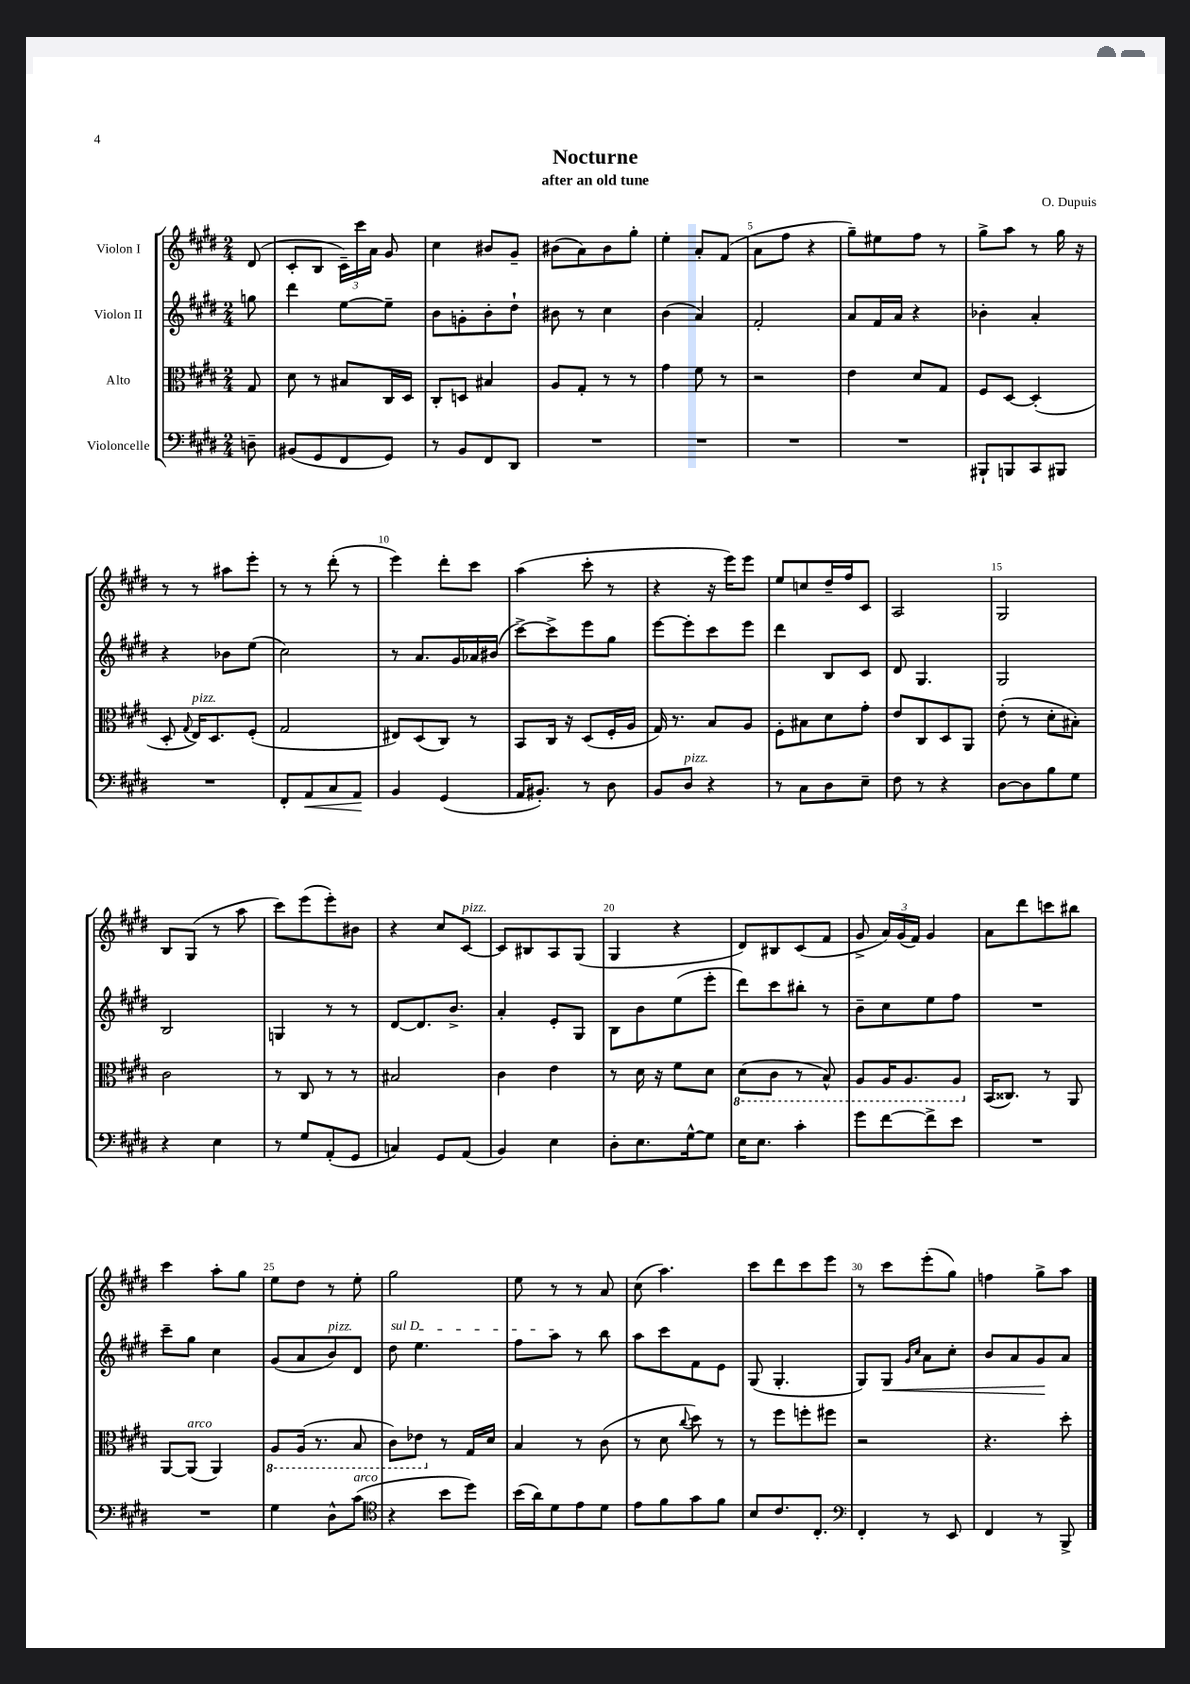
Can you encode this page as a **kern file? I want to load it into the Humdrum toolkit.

**kern	**dynam	**kern	**kern	**dynam	**kern
*part4	*part4	*part3	*part2	*part2	*part1
*staff4	*staff4	*staff3	*staff2	*staff2	*staff1
*I"Violoncelle	*	*I"Alto	*I"Violon II	*	*I"Violon I
*clefF4	*	*clefC3	*clefG2	*	*clefG2
*k[f#c#g#d#]	*	*k[f#c#g#d#]	*k[f#c#g#d#]	*	*k[f#c#g#d#]
*M2/4	*	*M2/4	*M2/4	*	*M2/4
=	=	=	=	=	=
8Dn~\	.	8G#/	8ggn\	.	(8d#/
=1	=1	=1	=1	=1	=1
(8BB#X/L	.	8d#\	4ddd#\	.	8c#'/L
8GG#/	.	8r	.	.	8B/J
8FF#/	.	8B#X/L	[8ee\L	.	24c#~\LL)
.	.	.	.	.	24ccc#\
.	.	.	.	.	24a\JJ
8GG#/J)	.	16C#/L	8ee~\J]	.	8g#/
.	.	16D#/JJ	.	.	.
=2	=2	=2	=2	=2	=2
8r	.	8C#'/L	8b\L	.	4cc#\
8BB/L	.	8Dn/J	8gn'\	.	.
8FF#/	.	4B#X/	8b'\	.	8b#X/L
8DD#/J	.	.	8dd#`\J	.	8g#~/J
=3	=3	=3	=3	=3	=3
2r	.	8A/L	8b#X\	.	(8b#X\L
.	.	8G#'/J	8r	.	8a\)
.	.	8r	4cc#\	.	8b#\
.	.	8r	.	.	8gg#'\J
=4	=4	=4	=4	=4	=4
2r	.	4g#\	(4b\	.	4ee'\
.	.	8f#\	4a/)	.	8a'/L
.	.	8r	.	.	(8f#/J
=5	=5	=5	=5	=5	=5
2r	.	2r	2f#'/	.	8a\L
.	.	.	.	.	8ff#\J
.	.	.	.	.	4r
=6	=6	=6	=6	=6	=6
2r	.	4e\	8a/L	.	8gg#~\L)
.	.	.	16f#/L	.	8ee#X\
.	.	.	16a/JJ	.	.
.	.	8d#/L	4r	.	8ff#\J
.	.	8G#/J	.	.	8r
=7	=7	=7	=7	=7	=7
8BBB#X`/L	.	8F#/L	4b-X'\	.	8gg#^\L
8BBBn/	.	[8D#/J	.	.	8aa\J
8CC#/	.	(4D#'/]	4a'/	.	8r
8BBB#X/J	.	.	.	.	16gg#\
.	.	.	.	.	16r
!!LO:LB:g=z
=8	=8	=8	=8	=8	=8
2r	.	8D#'/	4r	.	8r
.	.	8qqG#/	.	.	.
!	!	!LO:TX:a:i:t=pizz.	!	!	!
.	.	16E/KL)	.	.	8r
.	.	8.D#/	.	.	.
.	.	.	8b-X\L	.	8aa#X\L
.	.	(8F#'/J	(8ee\J	.	8eee'\J
=9	=9	=9	=9	=9	=9
8FF#'/L	.	2G#/	2cc#\)	.	8r
!	!LO:HP:b	!	!	!	!
8AA/	<	.	.	.	8r
8C#/	.	.	.	.	(8ddd#'\
8AA/J	.	.	.	.	8r
.	[	.	.	.	.
=10	=10	=10	=10	=10	=10
4BB/	.	8E#X/L)	8r	.	4eee\)
.	.	(8D#/	8.a/L	.	.
(4GG#/	.	8C#/J)	.	.	8ddd#'\L
.	.	.	16g#/L	.	.
.	.	8r	16a-X/	.	8ccc#\J
.	.	.	(16b#X/JJ	.	.
=11	=11	=11	=11	=11	=11
16AA/KL	.	8BB/L	[8ccc#^\L)	.	(4aa\
8.BB#X'/J)	.	.	.	.	.
.	.	16C#/Jk	8ccc#^\]	.	.
.	.	16r	.	.	.
8r	.	(8D#/L	8eee\	.	8ccc#'\
8D#\	.	16F#'/L	8gg#\J	.	8r
.	.	16A/JJ	.	.	.
=12	=12	=12	=12	=12	=12
8BB/L	.	16G#/)	[8eee\L	.	4r
.	.	8.r	.	.	.
!LO:TX:a:i:t=pizz.	!	!	!	!	!
8D#/J	.	.	8eee'\]	.	.
4r	.	8B/L	8ccc#\	.	16r
.	.	.	.	.	16eee\KL)
.	.	8A/J	8eee\J	.	8eee\J
=13	=13	=13	=13	=13	=13
8r	.	8F#'\L	4ddd#\	.	8ee/L
8C#\L	.	8B#X\	.	.	8ccn/
8D#\	.	8d#\	8B/L	.	16dd#~/L
.	.	.	.	.	16ff#/J
8E~\J	.	8g#'\J	8c#/J	.	8c#/J
=14	=14	=14	=14	=14	=14
8F#\	.	8e/L	8d#/	.	2A/
8r	.	8C#/	4.G#/	.	.
4r	.	8D#/	.	.	.
.	.	8AA/J	.	.	.
=15	=15	=15	=15	=15	=15
[8D#\L	.	(8e'\	2G#/	.	2G#/
8D#\]	.	8r	.	.	.
8B\	.	8d#'\L	.	.	.
8G#\J	.	8B#X'\J)	.	.	.
!!LO:LB:g=z
=16	=16	=16	=16	=16	=16
4r	.	2c#\	2B/	.	8B/L
.	.	.	.	.	(8G#/J
4E\	.	.	.	.	8r
.	.	.	.	.	8aa\
=17	=17	=17	=17	=17	=17
8r	.	8r	4Gn/	.	8ccc#\L)
8G#/L	.	8C#/	.	.	(8eee\
(8AA'/	.	8r	8r	.	8eee'\)
8GG#/J	.	8r	8r	.	8b#X\J
=18	=18	=18	=18	=18	=18
4Cn/)	.	2B#X/	[8d#/L	.	4r
.	.	.	8.d#/]	.	.
8GG#/L	.	.	.	.	8cc#/L
.	.	.	8.b^/J	.	.
!	!	!	!	!	!LO:TX:a:i:t=pizz.
(8AA/J	.	.	.	.	[8c#/J
=19	=19	=19	=19	=19	=19
4BB/)	.	4c#\	4a'/	.	8c#/L]
.	.	.	.	.	8B#X/
4E\	.	4e\	8e'/L	.	8A/
.	.	.	8G#/J	.	(8G#/J
=20	=20	=20	=20	=20	=20
8D#'\L	.	8r	8B\L	.	4G#/
8.E\	.	16d#\	8b\	.	.
.	.	16r	.	.	.
.	.	8f#\L	(8ee\	.	4r
[16G#^^\k	.	.	.	.	.
8G#\J]	.	8d#\J	8eee'\J	.	.
=21	=21	=21	=21	=21	=21
*	*	*8ba	*	*	*
16E\KL	.	(8D#\L	8ddd#\L)	.	8d#/L)
8.E\J	.	.	.	.	.
.	.	8C#\J	8ccc#\	.	8B#X/
4c#'\	.	8r	8bb#X'\J	.	(8c#/
.	.	8BB^^/)	8r	.	8f#/J
=22	=22	=22	=22	=22	=22
8g#\L	.	8AA/L	8b~\L	.	8g#^/
[8f#\	.	16AA/K	8cc#\	.	24a/LL)
.	.	.	.	.	(24g#/
.	.	8.AA/	.	.	.
.	.	.	.	.	24f#/JJ)
8f#^\]	.	.	8ee\	.	4g#/
8e\J	.	8AA/J	8ff#\J	.	.
=23	=23	=23	=23	=23	=23
*	*	*X8ba	*	*	*
2r	.	(16BB/KL	2r	.	8a\L
.	.	8.C##X/J)	.	.	.
.	.	.	.	.	8ddd#\
.	.	8r	.	.	8cccn\
.	.	8AA/	.	.	8bb#X\J
!!LO:LB:g=z
=24	=24	=24	=24	=24	=24
2r	.	[8AA/L	8ccc#~\L	.	4ccc#\
!	!	!LO:TX:a:i:t=arco	!	!	!
.	.	(8AA/J]	8gg#\J	.	.
.	.	4AA/)	4cc#\	.	8aa'\L
.	.	.	.	.	8gg#\J
=25	=25	=25	=25	=25	=25
*	*	*8ba	*	*	*
4G#\	.	8AA/L	(8g#/L	.	8ee\L
.	.	(16AA/Jk	8a/	.	8dd#\J
.	.	8.r	.	.	.
!	!	!	!LO:TX:a:i:t=pizz.	!	!
8D#^^\L	.	.	8b/)	.	8r
!LO:TX:a:i:t=arco	!	!	!	!	!
(8c#\J	.	8BB/	8d#/J	.	8ee'\
=26	=26	=26	=26	=26	=26
*clefC4	*	*	*	*	*
!	!	!	!LO:TX:a:i:t=sul D	!	!
4r	.	8C#\L)	8dd#\	.	2gg#\
.	.	8E-X\J	4.ee\	.	.
*	*	*X8ba	*	*	*
8b\L	.	8r	.	.	.
8dd#\J)	.	16G#/LL	.	.	.
.	.	16d#/JJ	.	.	.
=27	=27	=27	=27	=27	=27
(16b\LL	.	4B/	8ff#\L	.	8ee\
16a\J)	.	.	.	.	.
8d#\	.	.	8aa\J	.	8r
8e\	.	8r	8r	.	8r
8d#\J	.	(8c#\	8bb\	.	8a/
=28	=28	=28	=28	=28	=28
8e\L	.	8r	8aa\L	.	(8cc#\
8f#\	.	8d#\	8ccc#\	.	4.aa\)
.	.	8qqcc#/	.	.	.
8g#\	.	8dd#\)	8f#\	.	.
8f#\J	.	8r	8e\J	.	.
=29	=29	=29	=29	=29	=29
8B/L	.	8r	(8G#/	.	8ccc#\L
8.c#/	.	8ff#\L	4.G#'/	.	8ddd#\
.	.	8ffn'\	.	.	8ccc#\
8.C#'/J	.	.	.	.	.
.	.	8ff#X\J	.	.	8eee\J
=30	=30	=30	=30	=30	=30
*clefF4	*	*	*	*	*
4FF#'/	.	2r	8G#/L)	.	8r
!	!	!	!	!LO:HP:b	!
.	.	.	8G#/J	<	8ccc#\L
.	.	.	16qqg#/LL	.	.
.	.	.	16qqcc#/JJ	.	.
8r	.	.	8a\L	.	(8eee'\
8EE/	.	.	8cc#'\J	.	8gg#\J)
=31	=31	=31	=31	=31	=31
4FF#/	.	4.r	8b/L	.	4ffn\
.	.	.	8a/	.	.
8r	.	.	8g#/	.	8gg#^\L
8BBB^/	.	8dd#'\	8a/J	[	8aa\J
==	==	==	==	==	==
*-	*-	*-	*-	*-	*-
